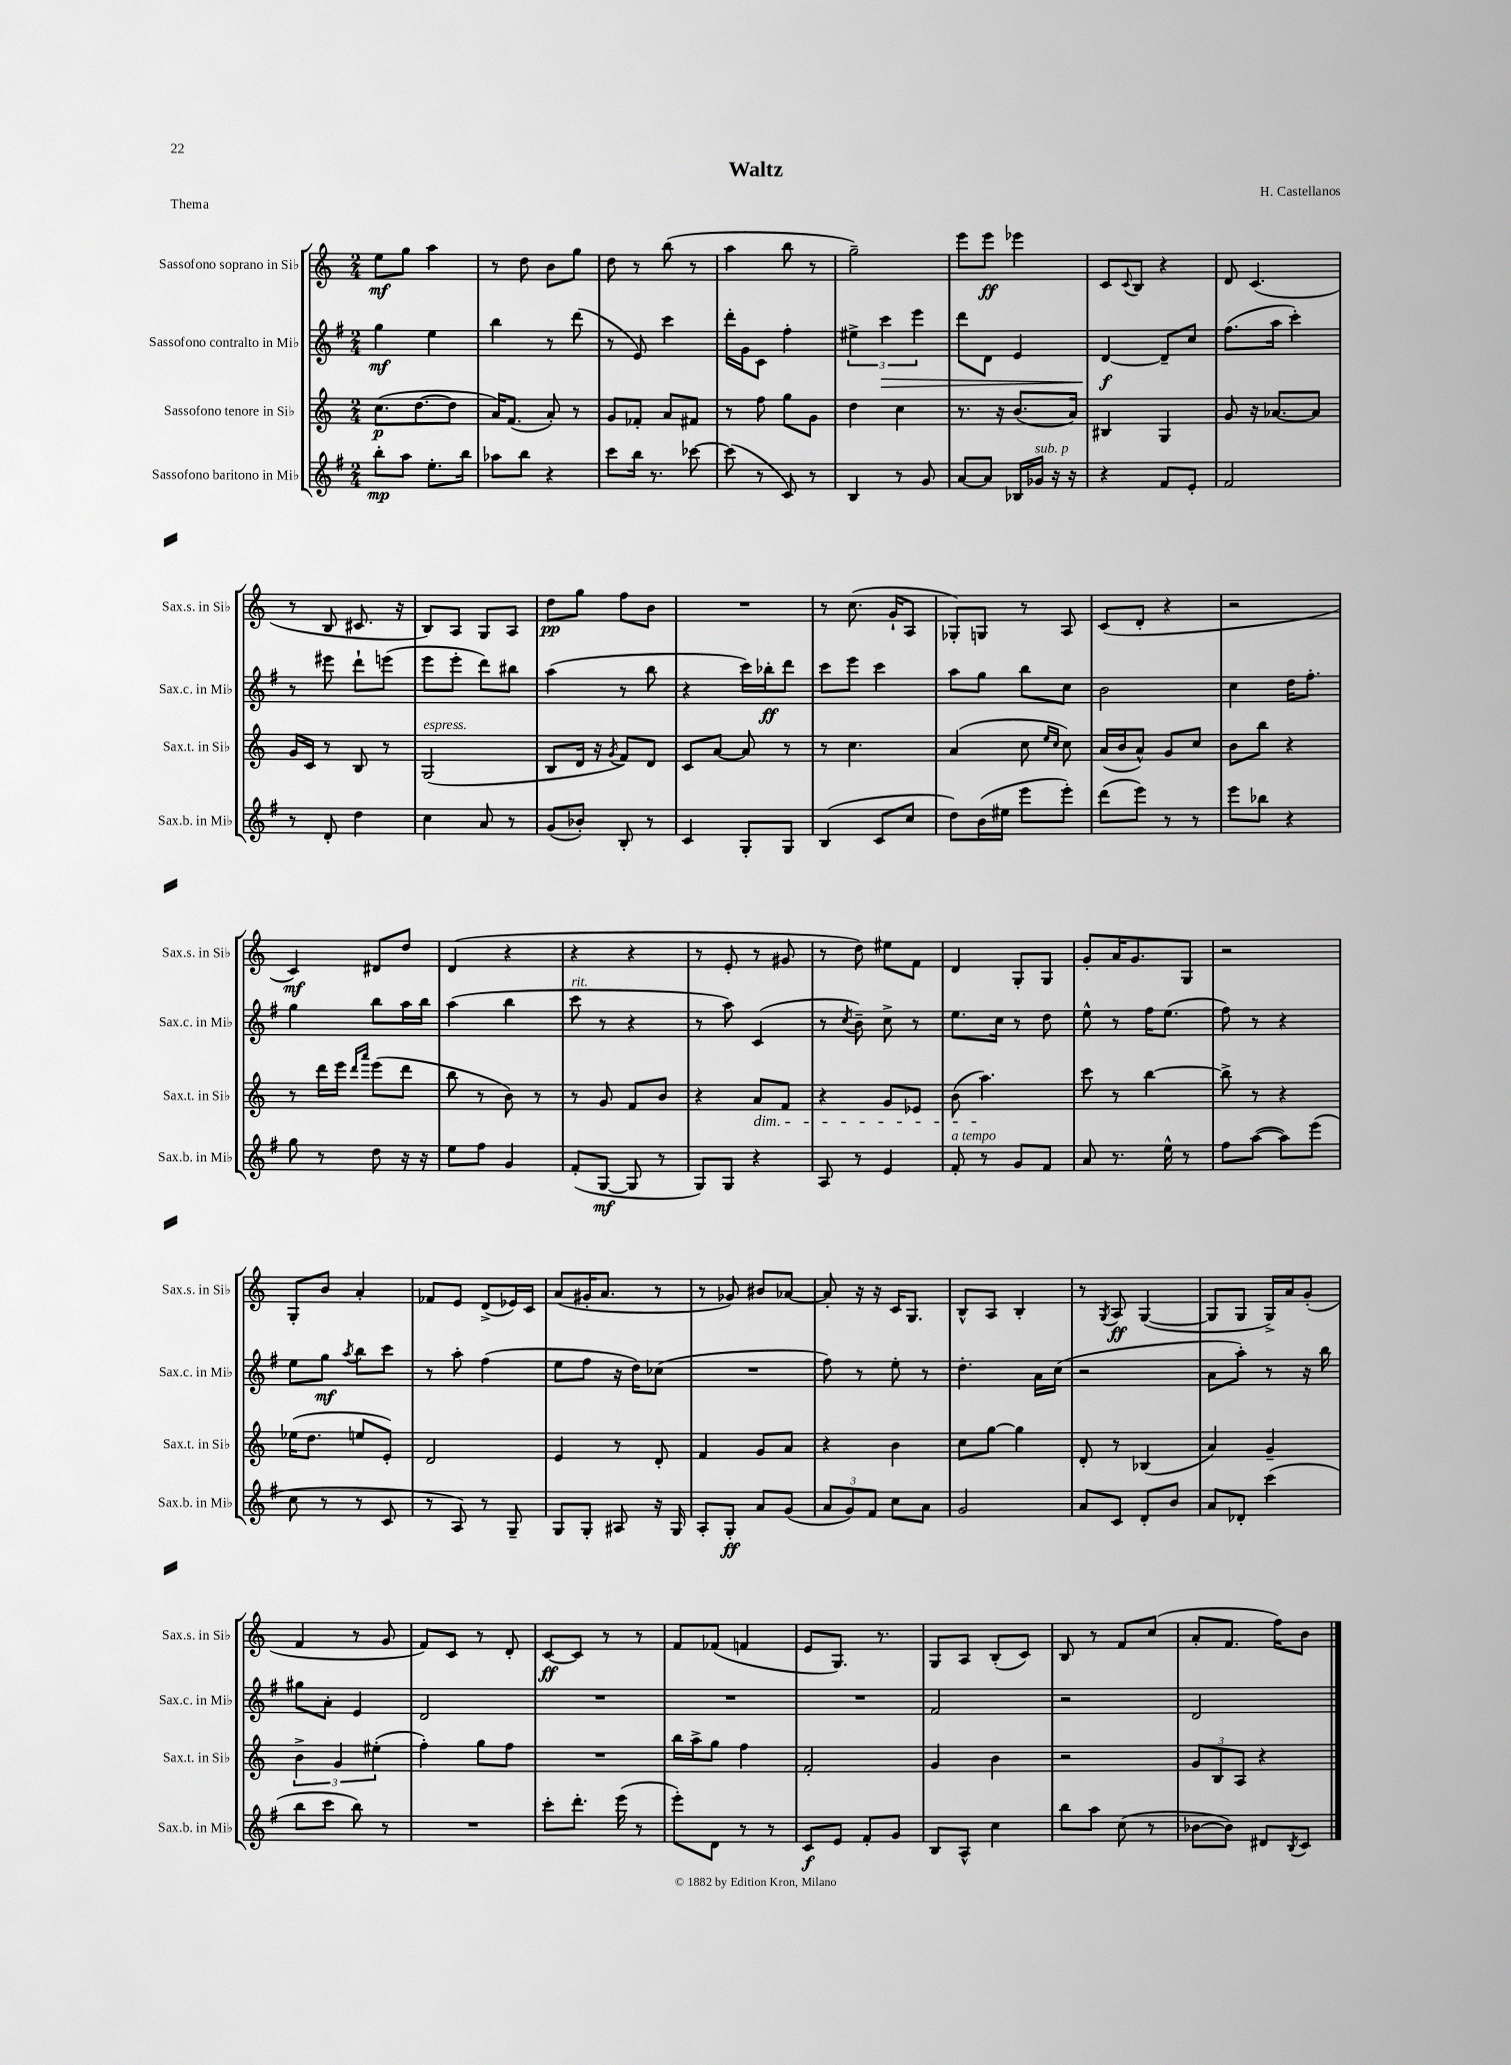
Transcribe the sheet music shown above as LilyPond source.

\header { title = "Waltz" composer = "H. Castellanos" piece = "Thema" }
<<
\new StaffGroup <<
\new Staff = "s0" \with { instrumentName = "Sassofono soprano in Sib" shortInstrumentName = "Sax.s. in Sib" } {
    \clef treble \key c \major \numericTimeSignature \time 2/4
    e''8\mf g''8 a''4 |
    r8 d''8 b'8 g''8 |
    d''8 r8 b''8( r8 |
    a''4 b''8 r8 |
    g''2--) |
    e'''8 e'''8\ff ees'''4 |
    c'8 \appoggiatura { c'8 } b8 r4 |
    d'8 c'4.( |
    r8 b8 cis'8. r16 |
    b8) a8 g8 a8 |
    d''8\pp g''8 f''8 b'8 |
    R2 |
    r8 c''8.( g'16-! a8 |
    ges8-.) g8 r8 a8 |
    c'8( d'8-. r4 |
    r2 |
    c'4\mf) dis'8 d''8 |
    d'4( r4 |
    r4 r4 |
    r8 e'8-. r8 gis'8 |
    r8 d''8) eis''8 f'8 |
    d'4 g8-. g8 |
    g'8-. a'16 g'8. g8 |
    r2 |
    g8-. b'8 a'4-. |
    fes'8 e'8 d'8->( ees'16) c'16 |
    a'8( gis'16-. a'8. r8 |
    r8 ges'8) bis'8 aes'8~ |
    aes'8-. r16 r16 c'16 g8. |
    b8-^ a8 b4-. |
    r8 \acciaccatura { g8 } a8\ff g4~( |
    g8 g8 g16->) a'16 g'8-.( |
    f'4 r8 g'8 |
    f'8) c'8 r8 d'8-. |
    c'8~\ff c'8 r8 r8 |
    f'8 fes'8( f'4 |
    e'8 g8.) r8. |
    g8 a8 b8-.( c'8) |
    b8 r8 f'8 c''8( |
    a'8-. f'8. f''16) b'8 \bar "|." |
}
\new Staff = "s1" \with { instrumentName = "Sassofono contralto in Mib" shortInstrumentName = "Sax.c. in Mib" } {
    \clef treble \key g \major \numericTimeSignature \time 2/4
    g''4\mf e''4 |
    b''4 r8 d'''8( |
    r8 e'8) c'''4 |
    d'''16-. g'16 c'8 fis''4-. |
    \tuplet 3/2 { eis''4-> c'''4\> e'''4 } |
    d'''8 d'8 e'4 |
    d'4~\f\! d'8-- c''8 |
    fis''8.( a''16 c'''4-.) |
    r8 eis'''8 d'''8-! e'''8( |
    e'''8 e'''8-. d'''8) bis''8 |
    a''4( r8 b''8 |
    r4 c'''16) bes''16-.\ff d'''8 |
    c'''8 e'''8 c'''4 |
    a''8 g''8 b''8 c''8 |
    b'2 |
    c''4 d''16 fis''8.-. |
    g''4 b''8 a''16 b''16 |
    a''4( b''4 |
    c'''8^\markup { \italic "rit." } r8 r4 |
    r8 a''8) c'4( |
    r8 \acciaccatura { c''8 } b'8--) c''8-> r8 |
    e''8. c''16 r8 d''8 |
    e''8-^ r8 fis''16 e''8.( |
    fis''8) r8 r4 |
    e''8 g''8\mf \acciaccatura { a''8 } b''8 c'''8 |
    r8 a''8-. fis''4( |
    e''8 fis''8 r16 d''16) ces''8( |
    R2 |
    fis''8) r8 e''8-. r8 |
    d''4.-. a'16 c''16( |
    r2 |
    a'8 a''8-.) r8 r16 b''16 |
    gis''8 a'8-. e'4 |
    d'2 |
    R2 |
    R2 |
    R2 |
    fis'2 |
    r2 |
    d'2 \bar "|." |
}
\new Staff = "s2" \with { instrumentName = "Sassofono tenore in Sib" shortInstrumentName = "Sax.t. in Sib" } {
    \clef treble \key c \major \numericTimeSignature \time 2/4
    c''8.\p( d''8.~ d''8 |
    a'16) f'8.( a'8-.) r8 |
    g'8 fes'8-. a'8 fis'8 |
    r8 f''8 g''8 g'8 |
    d''4 c''4 |
    r8. r16 b'8.( a'16) |
    bis4 g4 |
    g'8 r16 aes'8.~ aes'8 |
    g'16 c'16 r8 b8 r8 |
    g2^\markup { \italic "espress." }( |
    b8 d'16 r16 \acciaccatura { g'8 } f'8) d'8 |
    c'8 a'8~ a'8 r8 |
    r8 c''4. |
    a'4( c''8 \grace { e''16 c''16 } c''8) |
    a'16( b'16 a'8-^) g'8 c''8 |
    b'8 b''8 r4 |
    r8 d'''16 e'''16 \grace { d'''16 a'''16 } e'''8( d'''8 |
    b''8 r8 b'8) r8 |
    r8 g'8 f'8 b'8 |
    r4 a'8\dim f'8 |
    r4 g'8 ees'8 |
    b'8( a''4.\!) |
    c'''8 r8 b''4~ |
    b''8-> r8 r4 |
    ees''16( d''8. e''8 e'8-.) |
    d'2 |
    e'4 r8 d'8-. |
    f'4 g'8 a'8 |
    r4 b'4 |
    c''8 g''8~ g''4 |
    d'8-. r8 bes4( |
    a'4) g'4-- |
    \tuplet 3/2 { b'4-> g'4 eis''4-.( } |
    f''4-.) g''8 f''8 |
    R2 |
    b''16 a''16-> g''8 f''4 |
    f'2-. |
    g'4 b'4 |
    r2 |
    \tuplet 3/2 { g'8 b8 a8 } r4 \bar "|." |
}
\new Staff = "s3" \with { instrumentName = "Sassofono baritono in Mib" shortInstrumentName = "Sax.b. in Mib" } {
    \clef treble \key g \major \numericTimeSignature \time 2/4
    b''8-.\mp a''8 e''8.-. b''16 |
    aes''8 b''8 r4 |
    c'''8 b''16 r8. ces'''8~ |
    ces'''8( r8 c'8) r8 |
    b4 r8 g'8 |
    a'8~ a'8 bes16 ges'16^\markup { \italic "sub. p" } r16 r16 |
    r4 fis'8 e'8-. |
    fis'2 |
    r8 d'8-. d''4 |
    c''4 a'8 r8 |
    g'8( bes'8-.) b8-. r8 |
    c'4 g8-. g8 |
    b4( c'8 c''8 |
    d''8) b'16( eis''16 e'''8 e'''8-.) |
    d'''8( e'''8) r8 r8 |
    e'''8 bes''8 r4 |
    g''8 r8 d''8 r16 r16 |
    e''8 fis''8 g'4 |
    fis'8-.( g8~\mf g8 r8 |
    g8) g8 r4 |
    a8 r8 e'4 |
    fis'8-.^\markup { \italic "a tempo" } r8 g'8 fis'8 |
    a'8 r8. e''16-^ r8 |
    fis''8 a''8~( a''8) e'''8( |
    c''8 r8 r8 c'8 |
    r8 a8) r8 g8-- |
    g8 g8-. ais8 r16 g16 |
    a8-. g8-.\ff a'8 g'8( |
    \tuplet 3/2 { a'8 g'8) fis'8 } c''8 a'8 |
    g'2 |
    a'8 c'8 d'8-. b'8 |
    a'8 des'8-. c'''4( |
    b''8 c'''8 b''8) r8 |
    R2 |
    c'''8-. d'''8.-. e'''16( r8 |
    e'''8-.) d'8 r8 r8 |
    c'8\f e'8 fis'8-. g'8 |
    b8 a8-^ c''4 |
    b''8 a''8 c''8( r8 |
    bes'8~ bes'8) dis'8 \acciaccatura { b8 } c'8 \bar "|." |
}
>>
>>
\layout { \context { \Score \remove "Bar_number_engraver" } }
